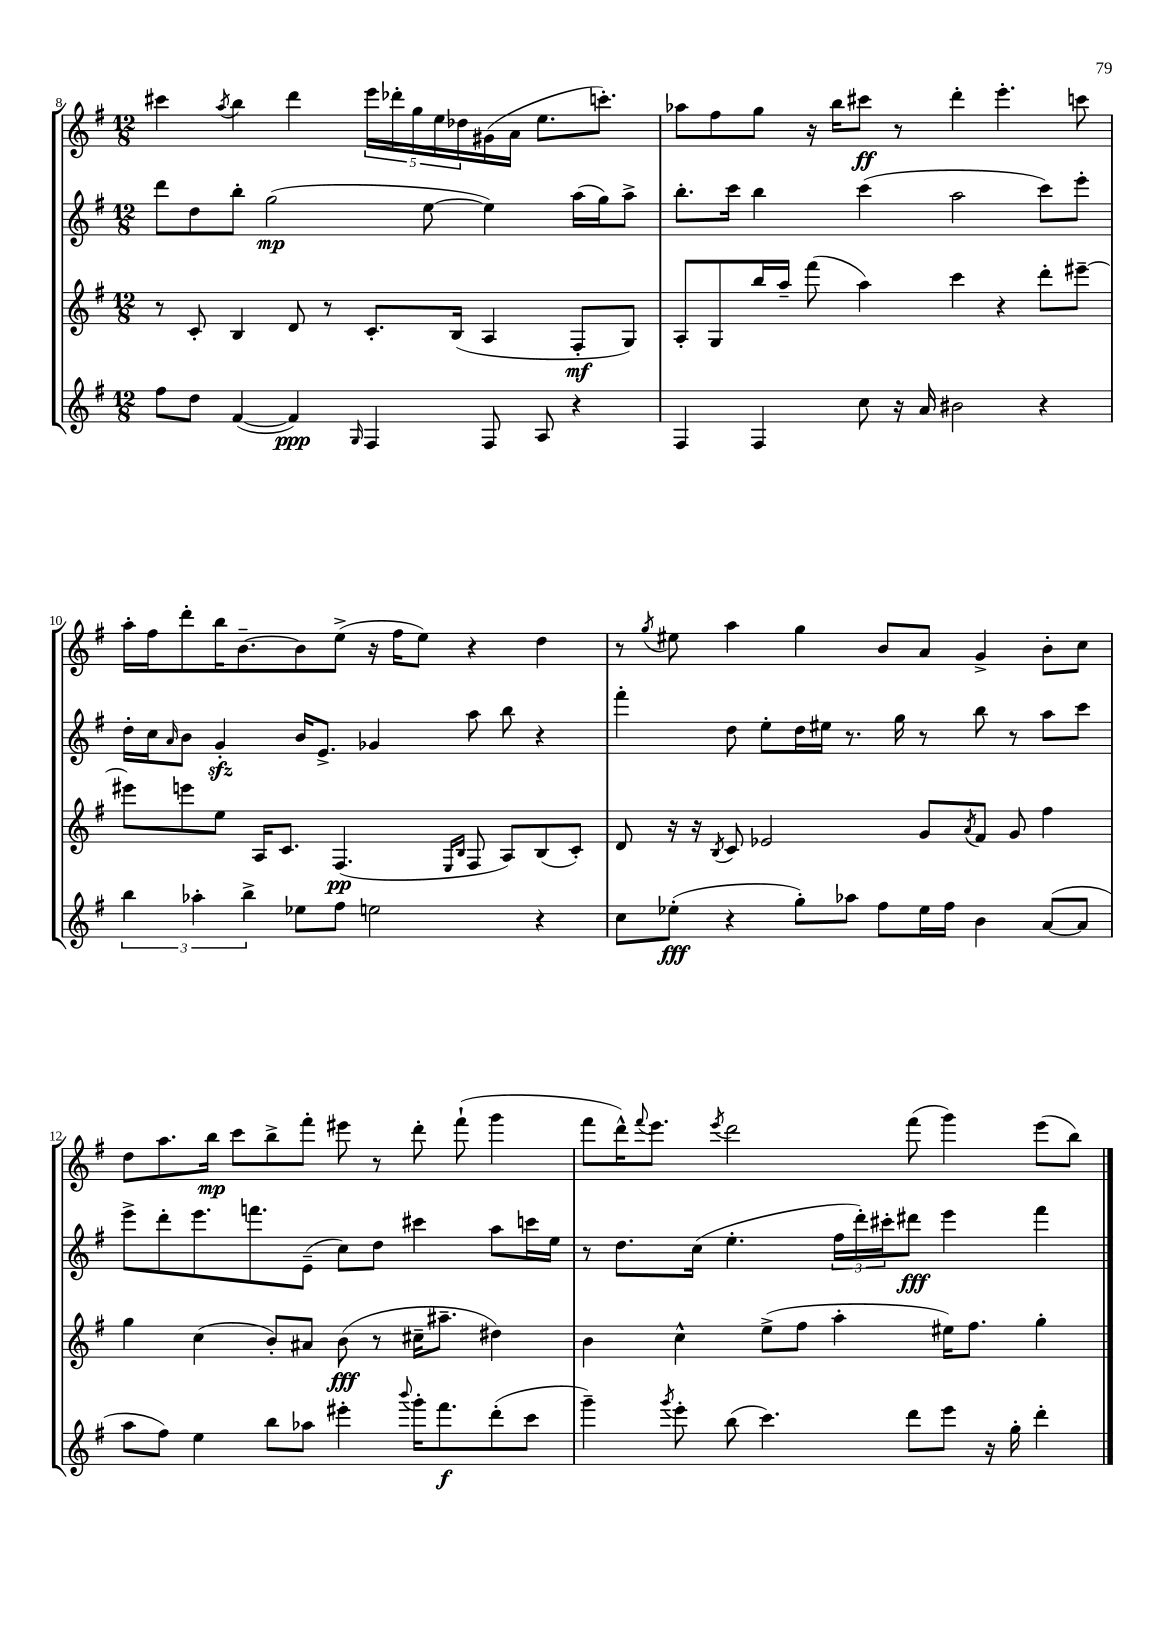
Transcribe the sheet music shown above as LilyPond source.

<<
\new StaffGroup <<
\new Staff = "s0" {
    \clef treble \key g \major \numericTimeSignature \time 12/8
    cis'''4 \acciaccatura { a''8 } b''4 d'''4 \tuplet 5/4 { e'''16 des'''16-. g''16 e''16 des''16 } gis'16( a'16 e''8. c'''8.-.) |
    aes''8 fis''8 g''8 r16 b''16 cis'''8\ff r8 d'''4-. e'''4.-. c'''8 |
    a''16-. fis''16 d'''8-. b''16 b'8.~-- b'8 e''8->( r16 fis''16 e''8) r4 d''4 |
    r8 \acciaccatura { g''8 } eis''8 a''4 g''4 b'8 a'8 g'4-> b'8-. c''8 |
    d''8 a''8. b''16\mp c'''8 b''8-> fis'''8-. eis'''8 r8 d'''8-. fis'''8-!( g'''4 |
    fis'''8 d'''16-^) \appoggiatura { fis'''8 } e'''8. \acciaccatura { e'''8 } d'''2 fis'''8( g'''4) e'''8( b''8) \bar "|." |
}
\new Staff = "s1" {
    \clef treble \key g \major \numericTimeSignature \time 12/8
    d'''8 d''8 b''8-. g''2\mp( e''8~ e''4) a''16( g''16) a''8-> |
    b''8.-. c'''16 b''4 c'''4( a''2 c'''8) e'''8-. |
    d''16-. c''16 \grace { a'16 } b'8 g'4-.\sfz b'16 e'8.-> ges'4 a''8 b''8 r4 |
    fis'''4-. d''8 e''8-. d''16 eis''16 r8. g''16 r8 b''8 r8 a''8 c'''8 |
    e'''8-> d'''8-. e'''8. f'''8. e'8--( c''8) d''8 cis'''4 a''8 c'''16 e''16 |
    r8 d''8. c''16( e''4.-. \tuplet 3/2 { fis''16 d'''16-.) cis'''16-. } dis'''8\fff e'''4 fis'''4 \bar "|." |
}
\new Staff = "s2" {
    \clef treble \key g \major \numericTimeSignature \time 12/8
    r8 c'8-. b4 d'8 r8 c'8.-. b16( a4 fis8-.\mf g8) |
    a8-. g8 b''16 a''16-- fis'''8( a''4) c'''4 r4 d'''8-. eis'''8~-- |
    eis'''8 e'''8 e''8 a16 c'8. fis4.\pp( \grace { e16 b16 } fis8 a8) b8( c'8-.) |
    d'8 r16 r16 \acciaccatura { b8 } c'8 ees'2 g'8 \acciaccatura { a'8 } fis'8 g'8 fis''4 |
    g''4 c''4( b'8-.) ais'8 b'8\fff( r8 cis''16-- ais''8.-- dis''4) |
    b'4 c''4-^ e''8->( fis''8 a''4-. eis''16) fis''8. g''4-. \bar "|." |
}
\new Staff = "s3" {
    \clef treble \key g \major \numericTimeSignature \time 12/8
    fis''8 d''8 fis'4~( fis'4\ppp) \grace { g16 } fis4 fis8 a8 r4 |
    fis4 fis4 c''8 r16 a'16 bis'2 r4 |
    \tuplet 3/2 { b''4 aes''4-. b''4-> } ees''8 fis''8 e''2 r4 |
    c''8 ees''8-.\fff( r4 g''8-.) aes''8 fis''8 ees''16 fis''16 b'4 a'8~( a'8 |
    a''8 fis''8) e''4 b''8 aes''8 eis'''4-. \appoggiatura { b'''8 } g'''16-. fis'''8.\f d'''8-.( c'''8 |
    g'''4--) \acciaccatura { g'''8 } e'''8-. b''8( c'''4.) d'''8 e'''8 r16 g''16-. d'''4-. \bar "|." |
}
>>
>>
\layout { \context { \Score currentBarNumber = #8 } }
